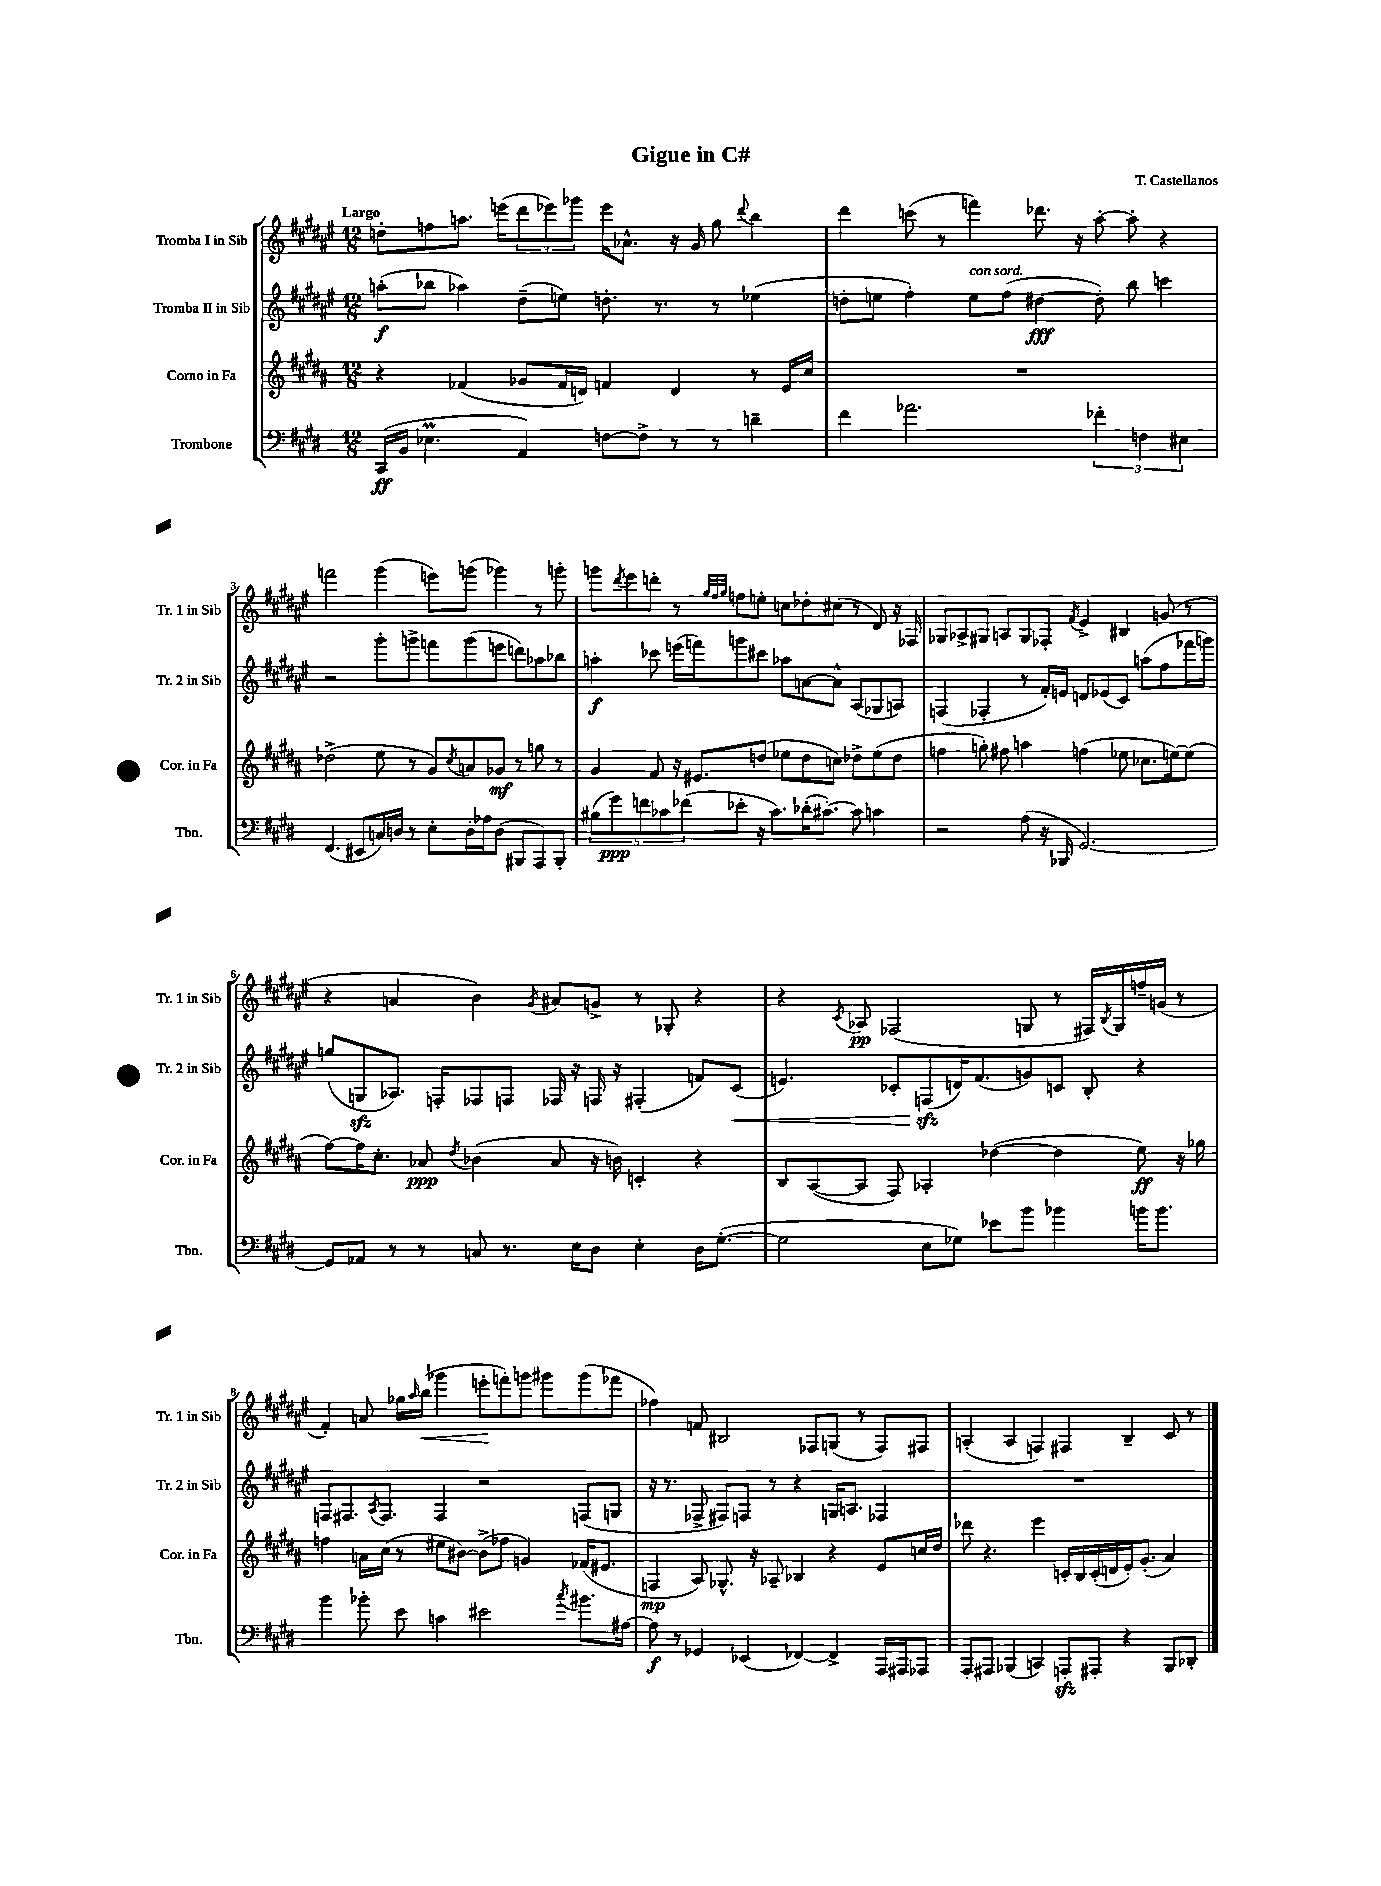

**kern	**kern	**kern	**kern
*staff4	*staff3	*staff2	*staff1
*clefF4	*clefG2	*clefG2	*clefG2
*k[f#c#g#d#]	*k[f#c#g#d#a#]	*k[f#c#g#d#a#e#]	*k[f#c#g#d#a#e#]
*M12/8	*M12/8	*M12/8	*M12/8
(16CC#	4r	(8aa'	8dd'
16BB	.	.	.
4.E-	.	8bb-	8ff
.	(4f-	4aa-)	8.aa
.	.	.	(16eee
4AA)	8g-	(8dd#~	12ddd#
.	.	.	12eee-)
.	16f-	8ee)	.
.	.	.	12ggg-
.	16d)	.	.
[8F	4f	8.dd'	16eee-
.	.	.	8.a-^^
8F^]	.	.	.
.	.	8.r	.
8r	4d	.	16r
.	.	.	16g#
8r	.	8r	8gg#
.	.	.	8qqddd#
4d~	8r	(4ee-	4bb
.	16e	.	.
.	16cc#	.	.
=	=	=	=
4f#	1.r	8dd'	4ddd#
.	.	8ee	.
2.a-	.	4ff#')	(8ccc
.	.	.	8r
.	.	8ee	4fff)
.	.	(8ff#	.
.	.	[4dd#	8.ddd-
.	.	.	16r
6f-'	.	8dd#'])	[8aa#'
.	.	8bb	8aa#']
6F	.	.	.
.	.	4ccc	4r
6E#	.	.	.
=	=	=	=
(4.FF#	(2dd-^	2r	2fff
8EE#	.	.	.
16C)	8ee	8ggg#'	(4ggg#
16D	.	.	.
8r	8r	8ggg^	.
8E'	8g#)	8fff	8eee)
.	8qcc#	.	.
16D'	8a	(8ggg	(8ggg
16A-	.	.	.
(8D	8g-	8eee	4ggg-)
8BBB#	8r	8ddd)	.
8AAA)	8gg	8aa-	8r
8BBB#'	8r	8bb-	8ggg'
=	=	=	=
(10B#	4g#	4aa'	8ggg
10g#)	.	.	.
.	.	.	8qddd#
.	.	.	8eee#
10f	.	.	.
.	8f#	8ccc-	8ddd'
10c-	.	.	.
.	16r	(16eee	8r
(10f-	.	.	.
.	8.e#	16fff)	.
.	.	.	32qqgg#
.	.	.	32qqff#
.	.	.	32qqgg#
8e-'	.	8ggg	8ff
16r	(8dd	8ccc#	8ee'
8.c-)	.	.	.
.	8ee-	8aa-	8cc
(16d-'	8dd	[8a	8dd-'
[8.c#')	.	.	.
.	8cc)	8a^^]	(8cc#
8c#]	8dd-^	(8A#	8r
4c	(8ee-	8G-	8d#)
.	8dd-	8A)	16r
.	.	.	16F-
=	=	=	=
2r	4ff	(4F	8G-
.	.	.	8A-^
.	8gg')	4F-'	8G#
.	8ff#	.	8A
(8A	4aa	8r	8G#
16r	.	16f#')	8F-'
16BBB-	.	16e	.
.	.	.	8qf#
[2.GG#)	(4ff	8d	4e#^
.	.	(8e-	.
.	8ee-	8c#)	4B#
.	8.cc-	(8aa	.
.	.	8ff#	(8g
.	[16ee)	.	.
.	(8ee]	16fff-	8r
.	.	16ggg)	.
=	=	=	=
8GG#]	[8ff#)	(8gg	4r
8AA-	16ff#]	8G	.
.	8.cc#'	.	.
8r	.	8.A-)	4a
8r	8a-	.	.
.	.	16F'	.
.	8qdd#	.	.
8C	(4b-	8F-	4b)
8.r	.	8F	.
.	.	.	8qg#
.	8a-	16F-	8a#
16E	.	16r	.
8D#	16r	16F	8g^
.	16b)	16r	.
4E'	4c'	(4F#'	8r
.	.	.	8G-'
16D#	4r	8f)	4r
([8.G#'	.	.	.
.	.	(8c#	.
=	=	=	=
2G#]	8B	4.e)	4r
.	([8A#	.	.
.	.	.	8qc#
.	8A#]	.	8A-
.	8F#)	8c-'	(2F-
8E	4A-'	(8F	.
8G-)	.	16d)	.
.	.	(8.f#	.
8e-	([4dd-	.	.
8b	.	8g)	8G
4b-	4dd-]	8c	8r
.	.	8B'	16F#)
.	.	.	8qB
.	.	.	16G
16b	8ee)	4r	16ff~
8.b	.	.	(16g
.	16r	.	8r
.	16gg-	.	.
=	=	=	=
4b	4ff	8F	4f#')
.	.	8.F#	.
8b-'	16a	.	8a
.	.	8qA#	.
.	(16cc#	8.F#	.
8e	8r	.	16gg-
.	.	.	16qqaa#
.	.	.	(16bb
4c	8ee#	4F#	4ggg-
.	[8b#)	.	.
2e#	(8b#^]	2r	8eee'
.	8ff-	.	8fff')
.	4g)	.	8ggg
.	.	.	8ggg#
8qcc#	.	.	.
8.b#	(16f-	(8F	(8ggg#
.	8.e#	.	.
.	.	8G	8fff-
[16A#	.	.	.
=	=	=	=
8A#]	4F	16r	4ff-)
.	.	8.r	.
8r	.	.	.
4GG-	8A#)	8F-^	8f
.	8.G-^^	8F#)	2B#
(4EE-	.	8F	.
.	16r	.	.
.	8A-~	8r	.
[4FF-)	4B-	4r	.
.	.	.	8F-
4FF-^]	4r	16G	(8G
.	.	8.A	.
.	.	.	8r
16AAA	8e	4F-	8F-)
16AAA#	.	.	.
8AAA-	16cc	.	8F#
.	16dd#	.	.
=	=	=	=
8AAA'	8ddd-	1.r	(4A'
8AAA#	4.r	.	.
(4BBB-	.	.	4A
4CC)	4eee	.	4F)
8AAA'	16c'	.	4F#
.	16B	.	.
8AAA#'	(16c'	.	.
.	16d	.	.
4r	16e')	.	4B~
.	(8.g#'	.	.
8BBB-	4a#)	.	8c#
8DD-'	.	.	8r
==	==	==	==
*-	*-	*-	*-
